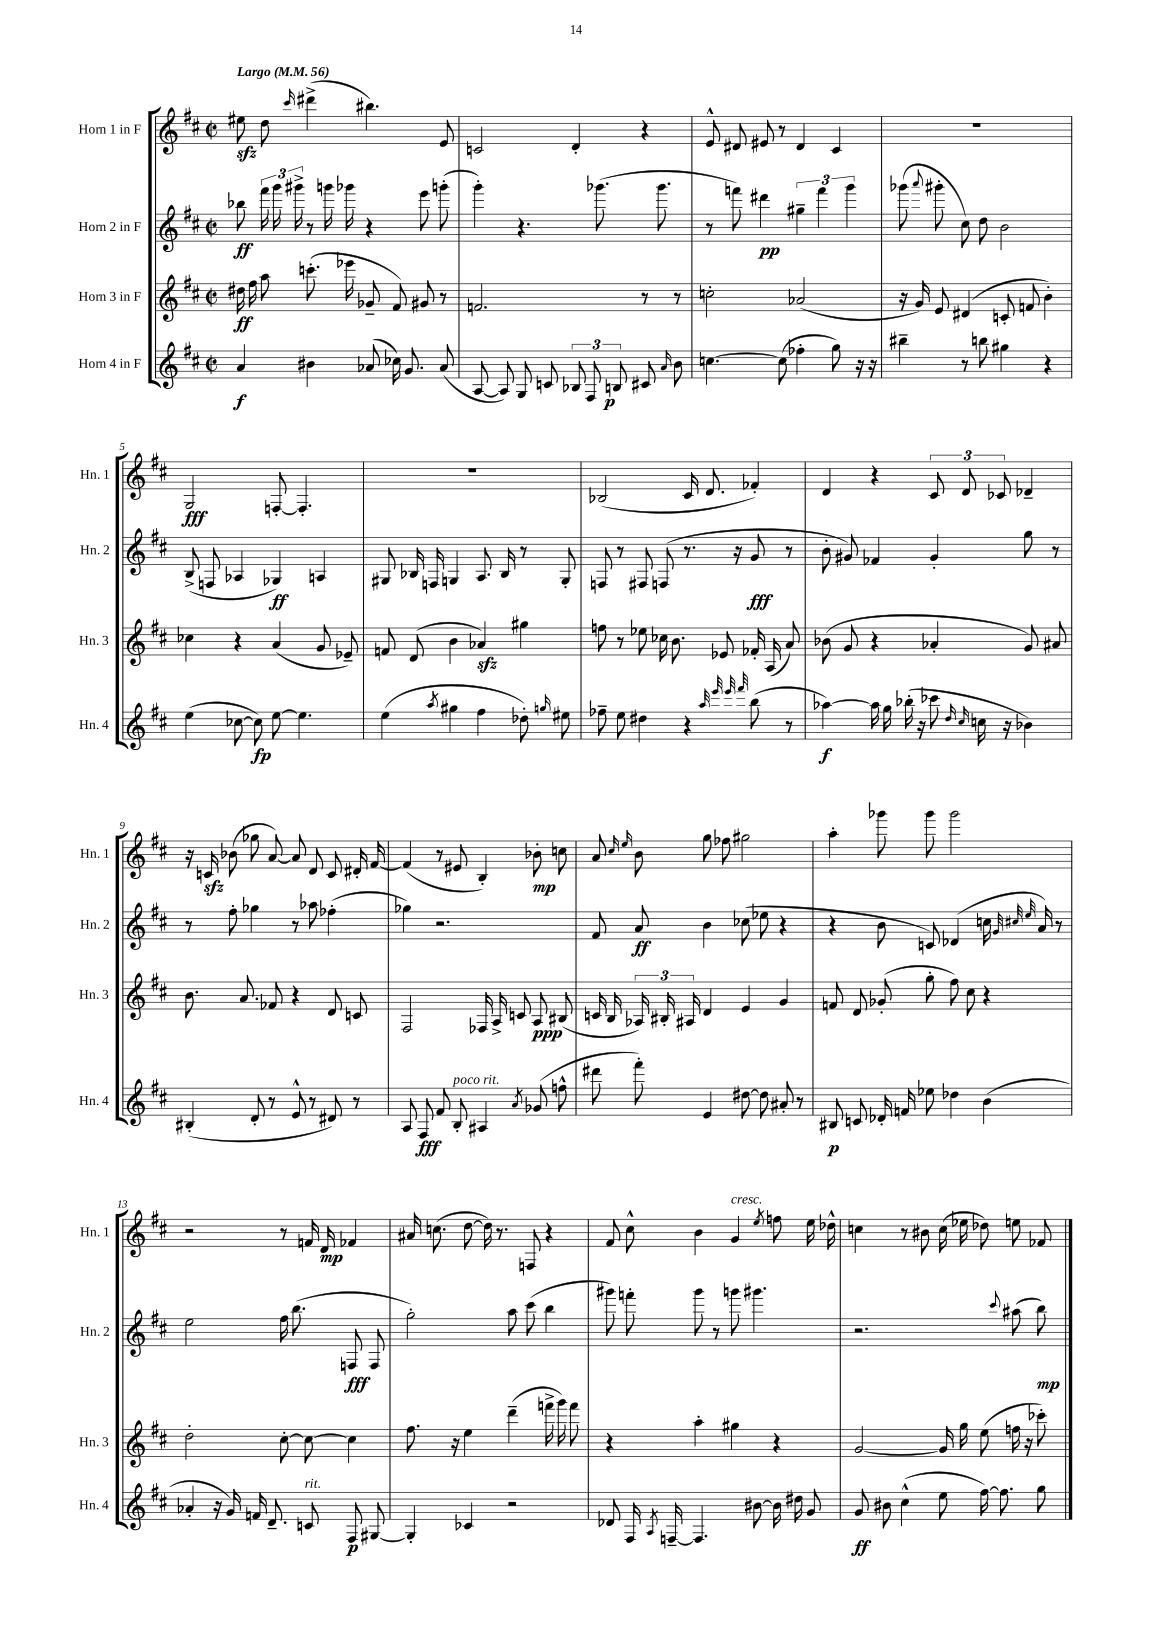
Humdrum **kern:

**kern	**kern	**kern	**kern
*staff4	*staff3	*staff2	*staff1
*clefG2	*clefG2	*clefG2	*clefG2
*k[f#c#]	*k[f#c#]	*k[f#c#]	*k[f#c#]
*M2/2	*M2/2	*M2/2	*M2/2
*met(c|)	*met(c|)	*met(c|)	*met(c|)
*MM56	*MM56	*MM56	*MM56
4a/	16dd#\	8bb-\	8ee#\
.	16ff#\	.	.
.	8aa\	24fff#\	8dd\
.	.	24ggg\	.
.	.	24ggg#^\	.
.	.	.	16qqccc#/
4b#\	(8.ccc'\	8r	(4ddd#^\
.	.	16ggg\	.
.	16eee-\	16ggg-\	.
(8a-/	8g-~/	4r	4.bb#\)
16cc-\)	8f#/)	.	.
8.g/	.	.	.
.	8g#/	8eee\	.
(8a-/	8r	(8ggg'\	8e/
=	=	=	=
[8A/	2.f/	4ggg'\)	2c/
8A/])	.	.	.
8G/	.	4.r	.
8c/	.	.	.
12B-/	.	.	4d'/
12F#/	.	.	.
.	.	(8.ggg-\	.
12B/	.	.	.
8c#/	8r	.	4r
.	.	8.ggg-\	.
16qqa/	.	.	.
8b\	8r	.	.
=	=	=	=
[4.cc\	2cc'\	8r	8e^^/
.	.	8fff\)	8d#/
.	.	4ddd#\	8e#/
(8cc\]	.	.	8r
4ff-'\	(2a-/	6gg#~\	4d#/
.	.	6fff\	.
8gg\)	.	.	4c#/
.	.	6ggg\	.
16r	.	.	.
16r	.	.	.
=	=	=	=
4bb#~\	16r	(8ggg-\	1r
.	16g/)	.	.
.	.	8qqaaa/	.
.	8e/	8ggg#'\	.
8r	(4d#/	8cc#\)	.
8bb\	.	8dd\	.
4gg#\	8c'/	2b\	.
.	8f/	.	.
4r	4b'\)	.	.
=	=	=	=
(4ee\	4cc-\	(8B^/	2G/
.	.	8F/	.
[8cc-\	4r	4A-/	.
8cc-\])	.	.	.
[8ee\	(4a/	4G-/)	[8F'/
4.ee\]	.	.	4.F'/]
.	8g/	4A/	.
.	8e-~/)	.	.
=	=	=	=
(4ee\	8f/	8G#/	1r
.	(8d/	16B-/	.
.	.	16F/	.
8qaa/	.	.	.
4gg#\	4b\	4G/	.
4ff#\	4a-/)	8.A/	.
.	.	16B-/	.
8dd-'\)	4gg#\	8r	.
16qqgg/	.	.	.
8ee#\	.	8G'/	.
=	=	=	=
8ff-~\	8ff\	8F/	(2B-/
8ee\	8r	8r	.
4dd#\	8ee-\	8F#/	.
.	16cc-\	(8F/	.
.	8.b\	.	.
4r	.	8.r	16c#/
.	.	.	8.d/
.	8e-/	.	.
.	.	16r	.
32qqaa/	.	.	.
32qqeee/	.	.	.
32qqeee/	.	.	.
32qqfff#/	.	.	.
(8bb\	16f-'/	8g/	4f-'/)
.	(16A/	.	.
8r	8a/)	8r	.
=	=	=	=
[4aa-\)	(8b-\	8b'\	4d/
.	8g/	8g#/)	.
16aa-\]	4r	4f-/	4r
16gg\	.	.	.
(16bb-'\	.	.	.
16r	.	.	.
8ccc-\	4a-'/	4g#'/	12c#/
.	.	.	12d/
16qqdd/	.	.	.
16qqcc#/	.	.	.
16cc\	.	.	.
.	.	.	12c-/
16r	.	.	.
4b-\)	8g/)	8gg\	4d-~/
.	8a#/	8r	.
=	=	=	=
(4B#'/	8.b\	8r	16r
.	.	.	16c/
.	.	8ff#'\	(8b-\
.	8.a/	.	.
8d'/	.	4gg-\	8gg-\
8r	8f-/	.	[8a/)
8e^^/	4r	8r	8a/]
8r	.	8aa-\	8d/
8d#/)	8d/	(4ff-'\	8c/
8r	8c/	.	16d#'/
.	.	.	[16f#/
=	=	=	=
8A/	2F#/	4gg-\)	(4f#/]
8F#/	.	.	.
8f#/	.	2.r	8r
8B'/	.	.	8e#/
4A#/	16F-/	.	4B'/)
.	16A^/	.	.
.	8c/	.	.
8qa/	.	.	.
(8g-/	8A/	.	8b-'\
8ff^^\	(8B#/	.	8cc\
=	=	=	=
8ddd#\	16c/	8f#/	8a/
.	16B/	.	.
.	.	.	16qqcc#/
.	.	.	16qqee/
8fff#'\)	24A-/)	8a/	8b\
.	24B#'/	.	.
.	24A#/	.	.
4e/	4d/	4b\	8gg\
.	.	.	8ff-\
[8dd#\	4e/	(8cc-\	2gg#\
8dd#\]	.	8ee-\	.
8a#'/	4g/	4r	.
8r	.	.	.
=	=	=	=
8B#/	8f/	4r	4aa'\
8c/	8d/	.	.
16d-'/	(8g-'/	8b\	8ggg-\
16f/	.	.	.
8ee-\	8gg'\	8c/)	8ggg-\
4dd-\	8ff#\)	(4d-/	2ggg-\
.	8cc#\	.	.
(4b\	4r	16cc\	.
.	.	32qqg/	.
.	.	32qqcc#/	.
.	.	32qqee/	.
.	.	16a/)	.
.	.	8r	.
=	=	=	=
4a-'/	2dd'\	2ee\	2r
16r	.	.	.
16g/)	.	.	.
16f/	.	.	.
8.d~/	.	.	.
.	[8cc#'\	16ff#\	8r
.	.	(8.bb\	.
8c/	8cc#\_	.	16f/
.	.	.	16d/
8F#/	4cc#\]	8F/	4f-/
[8G#/	.	8F/	.
=	=	=	=
4G#'/]	8.ff#\	2gg'\)	16a#/
.	.	.	(8.cc\
.	16r	.	.
4c-/	4ee\	.	[8dd\
.	.	.	16dd\])
.	.	.	8.r
2r	(4ddd~\	8aa\	.
.	.	(8ccc#\	8F/
.	16fff^\	4bb\	4r
.	16ggg\)	.	.
.	8fff\	.	.
=	=	=	=
8d-/	4r	8ggg#\)	8f#/
16F#/	.	8fff'\	8cc#^^\
8qA/	.	.	.
[16F~/	.	.	.
4.F/]	4aa'\	8ggg#\	4b\
.	.	8r	.
.	4gg#\	8ggg\	4g/
[8b#\	.	4.ggg#\	.
.	.	.	8qee/
16b#\]	4r	.	8ff\
16dd#\	.	.	.
8g/	.	.	16ee\
.	.	.	16dd-^^\
=	=	=	=
8g/	[2g/	2.r	4cc\
8b#\	.	.	.
(4cc#^^\	.	.	8r
.	.	.	8b#\
8ee\	16g/]	.	(16cc\
.	16gg\	.	16ee-\
[16ff#\)	(8ee\	.	8dd-\)
8.ff#\]	.	.	.
.	.	8qqccc#/	.
.	16ff\	(8aa#\	8ee\
.	16r	.	.
8gg\	8ccc-'\)	8bb\)	8f-/
==	==	==	==
*-	*-	*-	*-
